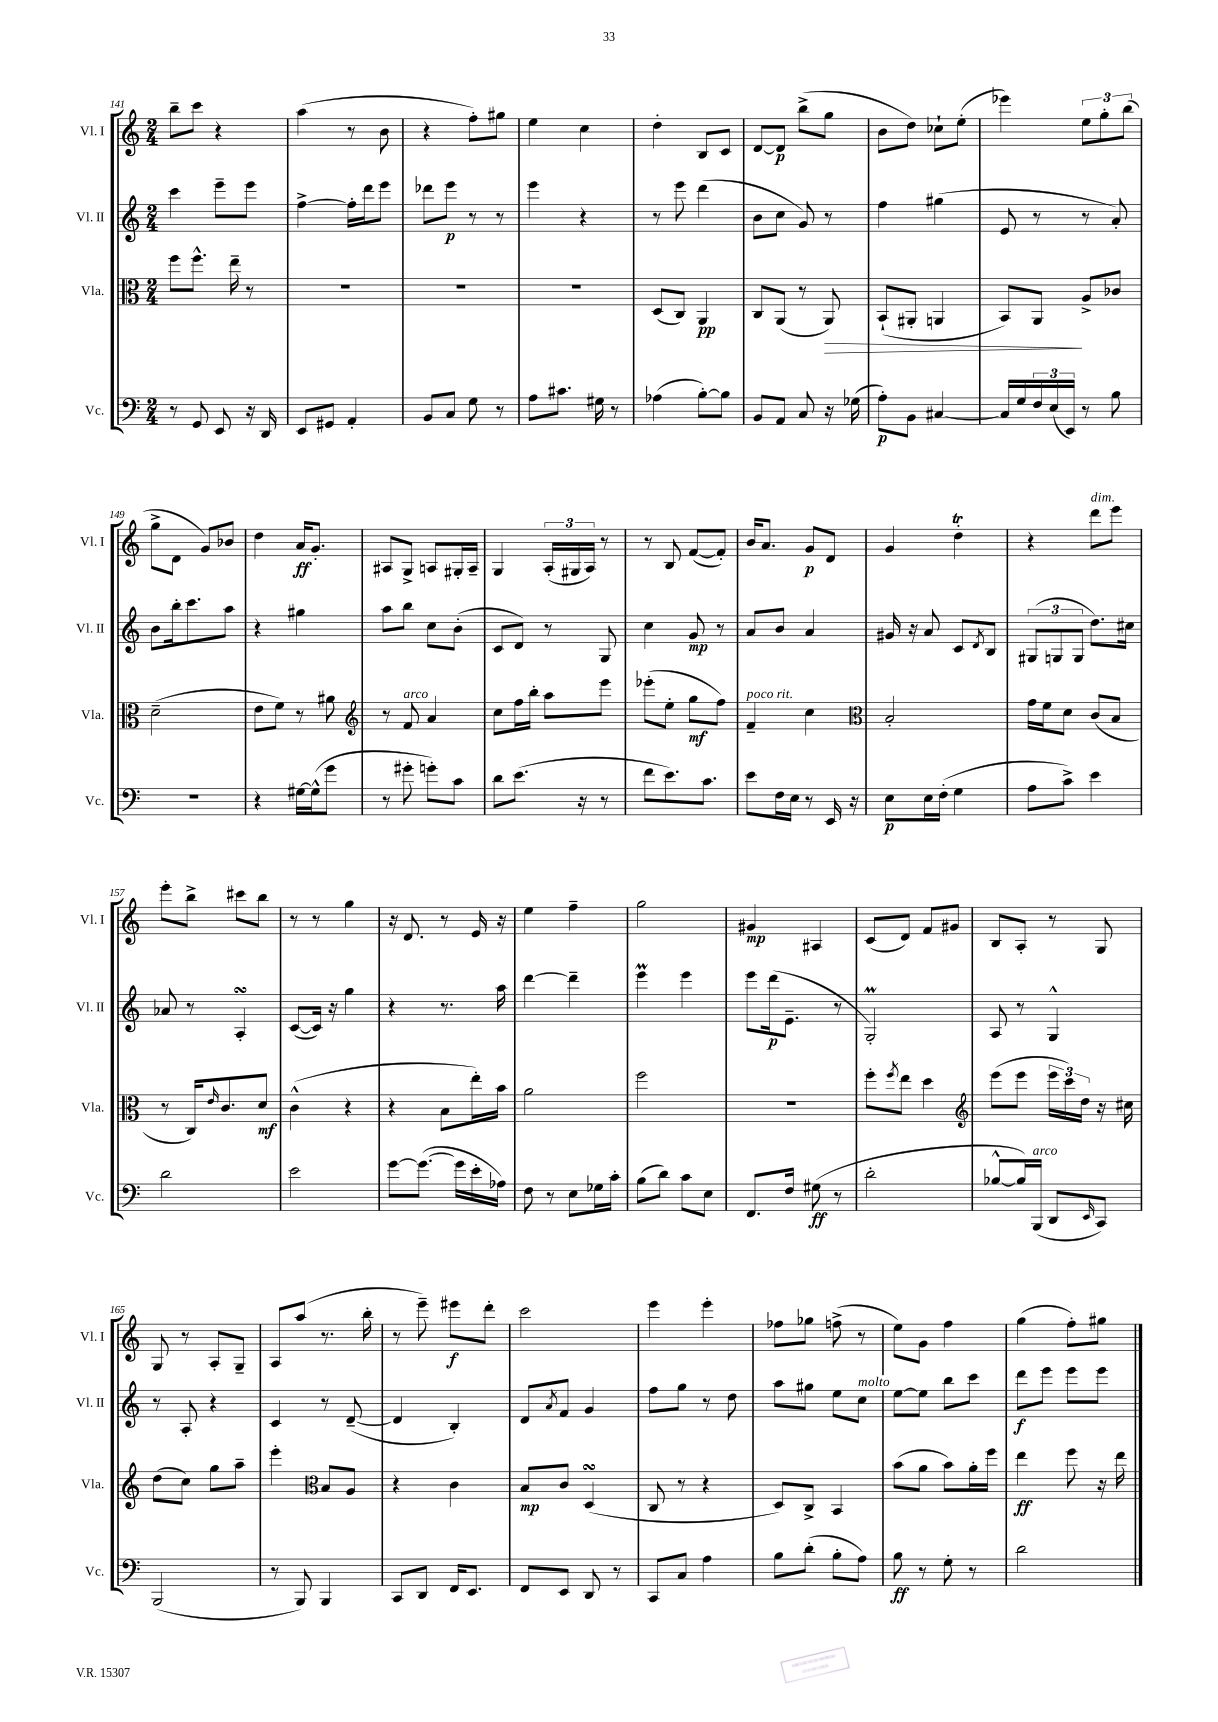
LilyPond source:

<<
\new StaffGroup <<
\new Staff = "s0" \with { instrumentName = "Vl. I" shortInstrumentName = "Vl. I" } {
    \clef treble \key c \major \numericTimeSignature \time 2/4
    b''8-- c'''8 r4 |
    a''4( r8 b'8 |
    r4 f''8-.) gis''8 |
    e''4 c''4 |
    d''4-. b8 c'8 |
    d'8~ d'8\p b''8->( g''8 |
    b'8 d''8) ces''8-! e''8-.( |
    ees'''4) \tuplet 3/2 { e''8 g''8-. b''8( } |
    g''8-> d'8 g'8) bes'8 |
    d''4 a'16\ff g'8.-. |
    ais8 g8-> a8 gis16-. a16-- |
    g4 \tuplet 3/2 { a16-.( gis16 a16) } r8 |
    r8 b8 f'8~( f'8-.) |
    b'16 a'8. g'8\p d'8 |
    g'4 d''4-.\trill |
    r4 d'''8^\markup { \italic "dim." } e'''8 |
    e'''8-. b''8-> cis'''8 b''8 |
    r8 r8 g''4 |
    r16 d'8. r8 e'16 r16 |
    e''4 f''4-- |
    g''2 |
    gis'4\mp ais4 |
    c'8( d'8) f'8 gis'8 |
    b8 a8-. r8 g8 |
    g8 r8 a8-. g8-- |
    a8 a''8( r8. b''16-. |
    r8 e'''8--) eis'''8\f d'''8-. |
    c'''2 |
    e'''4 e'''4-. |
    fes''8 ges''8 f''8->( r8 |
    e''8) g'8 f''4 |
    g''4( f''8-.) gis''8 \bar "|." |
}
\new Staff = "s1" \with { instrumentName = "Vl. II" shortInstrumentName = "Vl. II" } {
    \clef treble \key c \major \numericTimeSignature \time 2/4
    c'''4 e'''8-- e'''8 |
    f''4~-> f''16-. d'''16 e'''8 |
    des'''8 e'''8\p r8 r8 |
    e'''4 r4 |
    r8 e'''8 d'''4( |
    b'8 c''8 g'8) r8 |
    f''4 gis''4( |
    e'8 r8 r8 a'8-.) |
    b'8 b''16-. c'''8. a''8 |
    r4 gis''4 |
    a''8 b''8 c''8 b'8-.( |
    c'8 d'8) r8 g8 |
    c''4 g'8\mp r8 |
    a'8 b'8 a'4 |
    gis'16 r16 a'8 c'8 \acciaccatura { d'8 } b8 |
    \tuplet 3/2 { gis8( g8 g8 } d''8.) cis''16 |
    aes'8 r8 a4-.\turn |
    c'8~( c'16) r16 g''4 |
    r4 r8. a''16 |
    d'''4~ d'''4-- |
    e'''4\prall e'''4 |
    e'''8 d'''16\p( e'8.-- r8 |
    g2-.\prall) |
    a8 r8 g4-^ |
    r8 a8-. r4 |
    c'4 r8 d'8~--( |
    d'4 b4-.) |
    d'8 \acciaccatura { a'8 } f'8 g'4 |
    f''8 g''8 r8 d''8 |
    a''8 gis''8 e''8 c''8^\markup { \italic "molto" } |
    e''8~ e''8 b''8 c'''8 |
    d'''8\f e'''8 e'''8 e'''8 \bar "|." |
}
\new Staff = "s2" \with { instrumentName = "Vla." shortInstrumentName = "Vla." } {
    \clef alto \key c \major \numericTimeSignature \time 2/4
    f''8 f''8.-^ e''16-- r8 |
    R2 |
    R2 |
    r2 |
    d8( c8) a,4\pp |
    c8 a,8( r8 a,8\>) |
    b,8-!( ais,8-. a,4 |
    b,8) a,8\! a8-> ces'8 |
    d'2--( |
    e'8 f'8) r8 ais'8 |
    \clef treble r8 f'8^\markup { \italic "arco" } a'4 |
    c''8 f''16 b''16-. a''8 e'''8 |
    ees'''8-.( e''8-. g''8\mf f''8) |
    f'4--^\markup { \italic "poco rit." } c''4 |
    \clef alto b2-. |
    g'16 f'16 d'8 c'8( b8 |
    r8 c16) \grace { e'16 } c'8. d'8\mf |
    c'4-^( r4 |
    r4 b8 e''16-.) b'16 |
    a'2 |
    f''2 |
    R2 |
    f''8-. \acciaccatura { f''8 } e''8 d''4 |
    \clef treble e'''8( e'''8 \tuplet 3/2 { e'''16 c'''16) d''16 } r16 cis''16 |
    d''8( c''8) g''8 a''8-- |
    e'''4-. \clef alto b8 a8 |
    r4 c'4 |
    b8\mp c'8 d4\turn( |
    c8 r8 r4 |
    d8) c8-> b,4 |
    b'8( a'8 b'8) a'16-. f''16 |
    e''4\ff f''8 r16 e''16 \bar "|." |
}
\new Staff = "s3" \with { instrumentName = "Vc." shortInstrumentName = "Vc." } {
    \clef bass \key c \major \numericTimeSignature \time 2/4
    r8 g,8 e,8 r16 d,16 |
    e,8 gis,8 a,4-. |
    b,8 c8 g8 r8 |
    a8 cis'8. gis16 r8 |
    aes4( b8~-.) b8 |
    b,8 a,8 c8 r16 ges16( |
    a8-.\p) b,8 cis4~ |
    cis16 g16 \tuplet 3/2 { f16 e16( e,16) } r8 b8 |
    R2 |
    r4 gis16~ gis16-^( g'8 |
    r8 gis'8-. g'8-.) c'8 |
    d'8 e'8.( r16 r8 |
    f'8 e'8.) c'8. |
    e'8 f16 e16 r8 e,16 r16 |
    e8\p e16 f16-.( g4 |
    a8 c'8->) e'4 |
    d'2 |
    e'2 |
    g'8~ g'8.~( g'16 e'16-. aes16) |
    f8 r8 e8 ges16 c'16-. |
    b8( d'8) c'8 e8 |
    f,8. f16 gis8\ff( r8 |
    d'2-. |
    bes8~-^ bes16) b,,16^\markup { \italic "arco" }( d,8 \grace { e,16 } c,8) |
    b,,2( |
    r8 b,,8) b,,4 |
    c,8 d,8 f,16 e,8. |
    f,8 e,8 d,8 r8 |
    c,8 c8 a4 |
    b8 d'8-.( b8-. a8) |
    b8\ff r8 g8-. r8 |
    d'2 \bar "|." |
}
>>
>>
\layout { \context { \Score currentBarNumber = #141 } }
